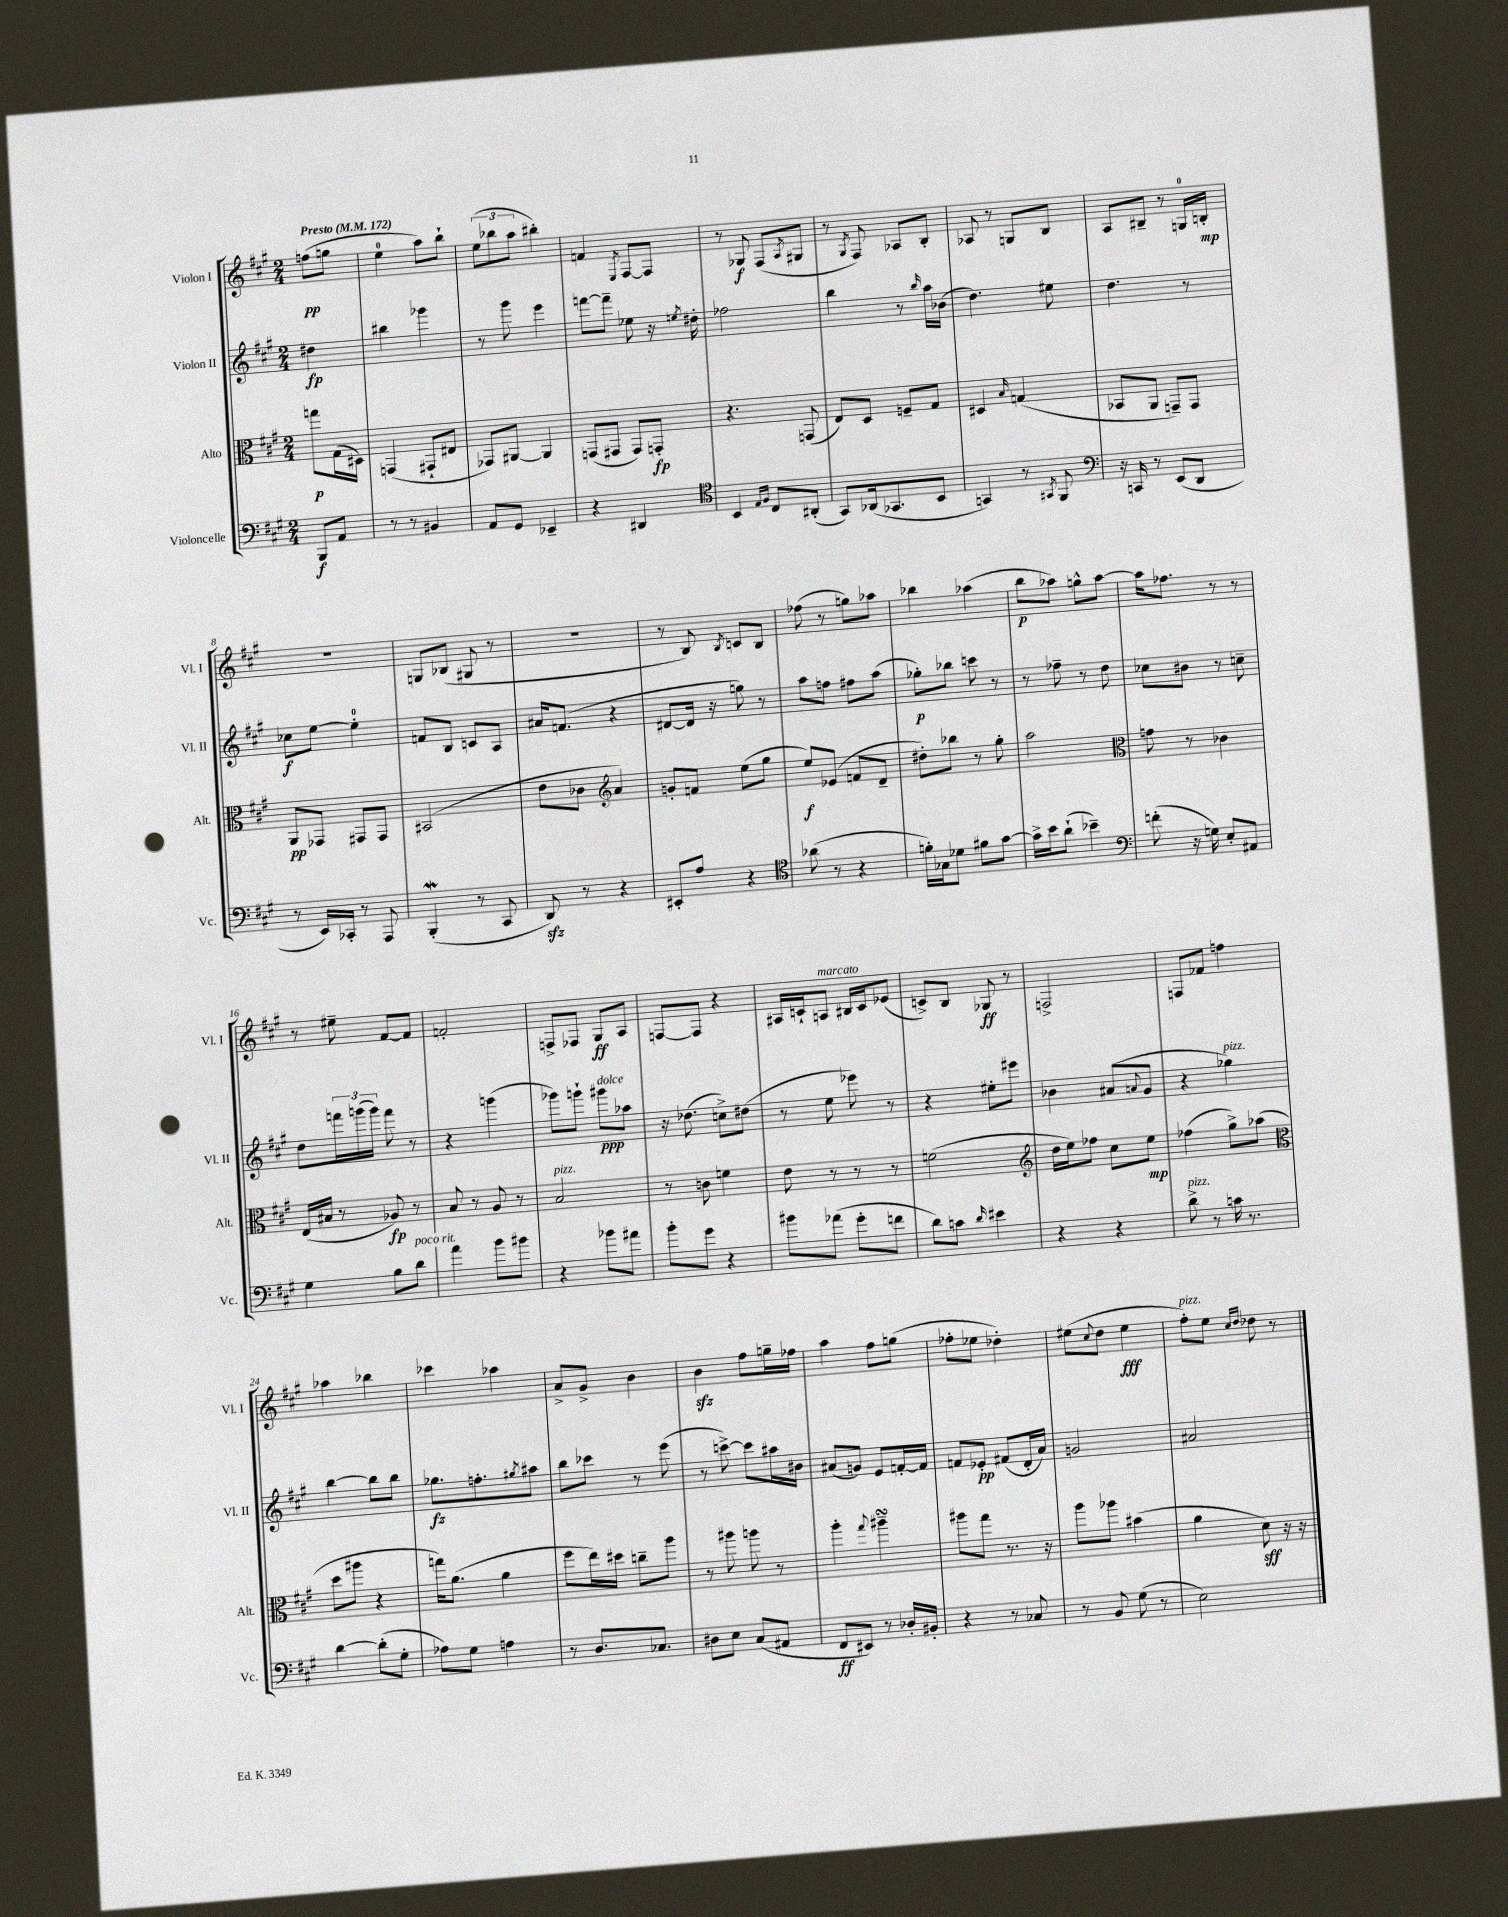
<<
\new StaffGroup <<
\new Staff = "s0" \with { instrumentName = "Violon I" shortInstrumentName = "Vl. I" } {
    \clef treble \key a \major \numericTimeSignature \time 2/4 \partial 4 \tempo "Presto" 4 = 172
    f''8\pp( g''8 |
    e''4-0 a''8) b''8-! |
    \tuplet 3/2 { e''8( bes''8 a''8 } bis''4-.) |
    f'4 \acciaccatura { e8 } fis8~ fis8 |
    r8 ges8\f fis8( \acciaccatura { a8 } gis8 |
    r8 \acciaccatura { gis8 } fis8) aes8 b8-. |
    aes8 r8 g8 b8 |
    a8 bis8-- r8 g16-0 b16-.\mp |
    R2 |
    g8 bes8( gis8 r8 |
    r2 |
    r8 b8) \acciaccatura { b8 } c'8 b8 |
    fes''8( r8 g''8) aes''8 |
    bes''4 aes''4( |
    b''8\p aes''8) g''8-^ aes''8~ |
    aes''16 fes''8. r8 r8 |
    r8 eis''8-- fis'8~ fis'8 |
    f'2-. |
    f8-> fes8 gis8\ff a8 |
    f8~ f8 r4 |
    ais16 c'16-! a8^\markup { \italic "marcato" } bis16 c'16 ees'8( |
    c'8->) b8 ges8\ff r8 |
    f2-> |
    f8 fes'8 f''4 |
    aes''4 bes''4 |
    ces'''4 aes''4 |
    a'8-> gis'8-> b'4 |
    b'4\sfz fis''8 g''16-- fes''16 |
    a''4 fis''8 g''8( |
    fes''8-. ees''8 des''4-.) |
    eis''8( \appoggiatura { cis''8 } d''8 eis''4\fff |
    fis''8-.^\markup { \italic "pizz." }) e''8 \grace { cis''16 d''16 } des''8 r8 \bar "|." |
}
\new Staff = "s1" \with { instrumentName = "Violon II" shortInstrumentName = "Vl. II" } {
    \clef treble \key a \major \numericTimeSignature \time 2/4 \partial 4
    dis''4\fp |
    bis''4 ges'''4 |
    r8 gis'''8 e'''4 |
    f'''8~ f'''8-- ees''8 r16 \acciaccatura { e''8 } dis''16-. |
    fes''2 |
    b''4 r8 \grace { b''16 } a''16 bes'16( |
    d''4.) eis''8 |
    d''4. r8 |
    ces''8\f e''8~ e''4-0-. |
    f'8 b8 c'8 a8 |
    ais'16 f'8.( r4 |
    dis'8~ dis'16 r16 g''8) r8 |
    a''8 f''8 fis''8 a''8( |
    ges''8-.\p) bes''8 c'''8 r8 |
    r8 fes''8-- r8 d''8 |
    ces''8 bis'8 r8 c''8-- |
    d''8 \tuplet 3/2 { f'''16 g'''16( g'''16) } f'''8 r8 |
    r4 g'''4( |
    ges'''8) g'''8-! gis'''8\ppp^\markup { \italic "dolce" } aes''8 |
    r16 des''8.( c''8->) dis''8( |
    r8 e''8 ees'''8) r8 |
    r4 eis''8-. eis'''8 |
    bes'4 ais'8( \appoggiatura { a'8 } gis'8 |
    r4 ges''4^\markup { \italic "pizz." }) |
    b''4~ b''8 b''8 |
    ges''8.\fz f''8.-. \acciaccatura { gis''8 } ais''8 |
    b''8 ces'''8 r8 e'''8( |
    r8 c'''8~->) c'''8 ais''16 bis'16 |
    ais'8( g'8) e'8 f'16~-. f'16 |
    f'8 ees'8-.\pp fis'8( d'16-. a'16) |
    g'2 |
    ais'2 \bar "|." |
}
\new Staff = "s2" \with { instrumentName = "Alto" shortInstrumentName = "Alt." } {
    \clef alto \key a \major \numericTimeSignature \time 2/4 \partial 4
    g''8\p gis16( dis16) |
    g,4( gis,8-! eis8 |
    ges,8) ais,8~ ais,4 |
    g,8( gis,8 gis,8) g,8-.\fp |
    r4. g,8( |
    e8) d8 f8-- gis8 |
    dis4 \grace { b16 } g4( |
    bes,8 a,8 g,8--) g,8 |
    a,8\pp ges,8 gis,8 gis,8 |
    bis,2( |
    e'8 ces'8 \clef treble a'4) |
    g'8-. f'8 e''8( gis''8 |
    e''8\f) ees'8( f'8 d'8-- |
    dis''8-.) bes''8 r8 gis''8-. |
    a''2 |
    \clef alto g'8 r8 ces'4 |
    e16( bis16 r8 aes8\fp) r8 |
    b8 r8 a8 r8 |
    b2^\markup { \italic "pizz." } |
    r8 c'8 f'4 |
    e'8 r8 r8 r8 |
    f'2( |
    \clef treble d''16 e''16) fes''8 cis''8 e''8\mp |
    fes''4( gis''8->) aes''8( |
    \clef alto d''8 ais''8 r4 |
    g''16) a'8.( a'4 |
    fis''8 e''16) dis''16 c''8-- a''8 |
    r8 ais''8 a''8 r8 |
    a''4-. \appoggiatura { gis''8 } ais''4--\turn |
    ais''8 gis''8 r8. r16 |
    a''8 aes''8 bis'4( |
    a'4 d'8\sff) r16 r16 \bar "|." |
}
\new Staff = "s3" \with { instrumentName = "Violoncelle" shortInstrumentName = "Vc." } {
    \clef bass \key a \major \numericTimeSignature \time 2/4 \partial 4
    b,,8\f a,8 |
    r8 r8 bis,4 |
    a,8 gis,8 ees,4-- |
    r4 dis,4 |
    \clef tenor b,4 \grace { e16 fis16 } cis8 ais,8-.( |
    gis,8) aes,16( ges,8. b,8 |
    g,4) r8 \acciaccatura { gis,8 } fis,8 |
    \clef bass r16 c,16 r8 e,8( d,8 |
    r8 e,16) ces,16-. r8 a,,8 |
    b,,4-.\mordent( r8 cis,8 |
    d,8\sfz) r8 r4 |
    eis,8-. a8 r4 |
    \clef tenor aes'8( r8 r4 |
    f'16-.) ges16 des'8 fis'8 gis'8~ |
    gis'16-> b'16 a'8-!( bes'4--) |
    \clef bass f'8-.( r16 g16) e8-. ais,8 |
    gis4 b8 d'8^\markup { \italic "poco rit." } |
    a'4 b'8 bis'8 |
    r4 bes'8 ais'8 |
    b'8-. gis'8 r4 |
    bis'8 aes'8( gis'8-. f'8 |
    d'8) c'8 \grace { d'16 } eis'4 |
    r4 r4 |
    d'8->^\markup { \italic "pizz." } r8 c'16 r8. |
    d'4~ d'8-.( gis8-. |
    aes8) gis8 a4 |
    r8 d8. ces8. |
    dis8 e8 cis8( ais,8 |
    fis,8\ff eis,8) r8 des16-. bis,16-. |
    r4 r8 ces8 |
    r8 b,8 gis8( r8 |
    e2) \bar "|." |
}
>>
>>
